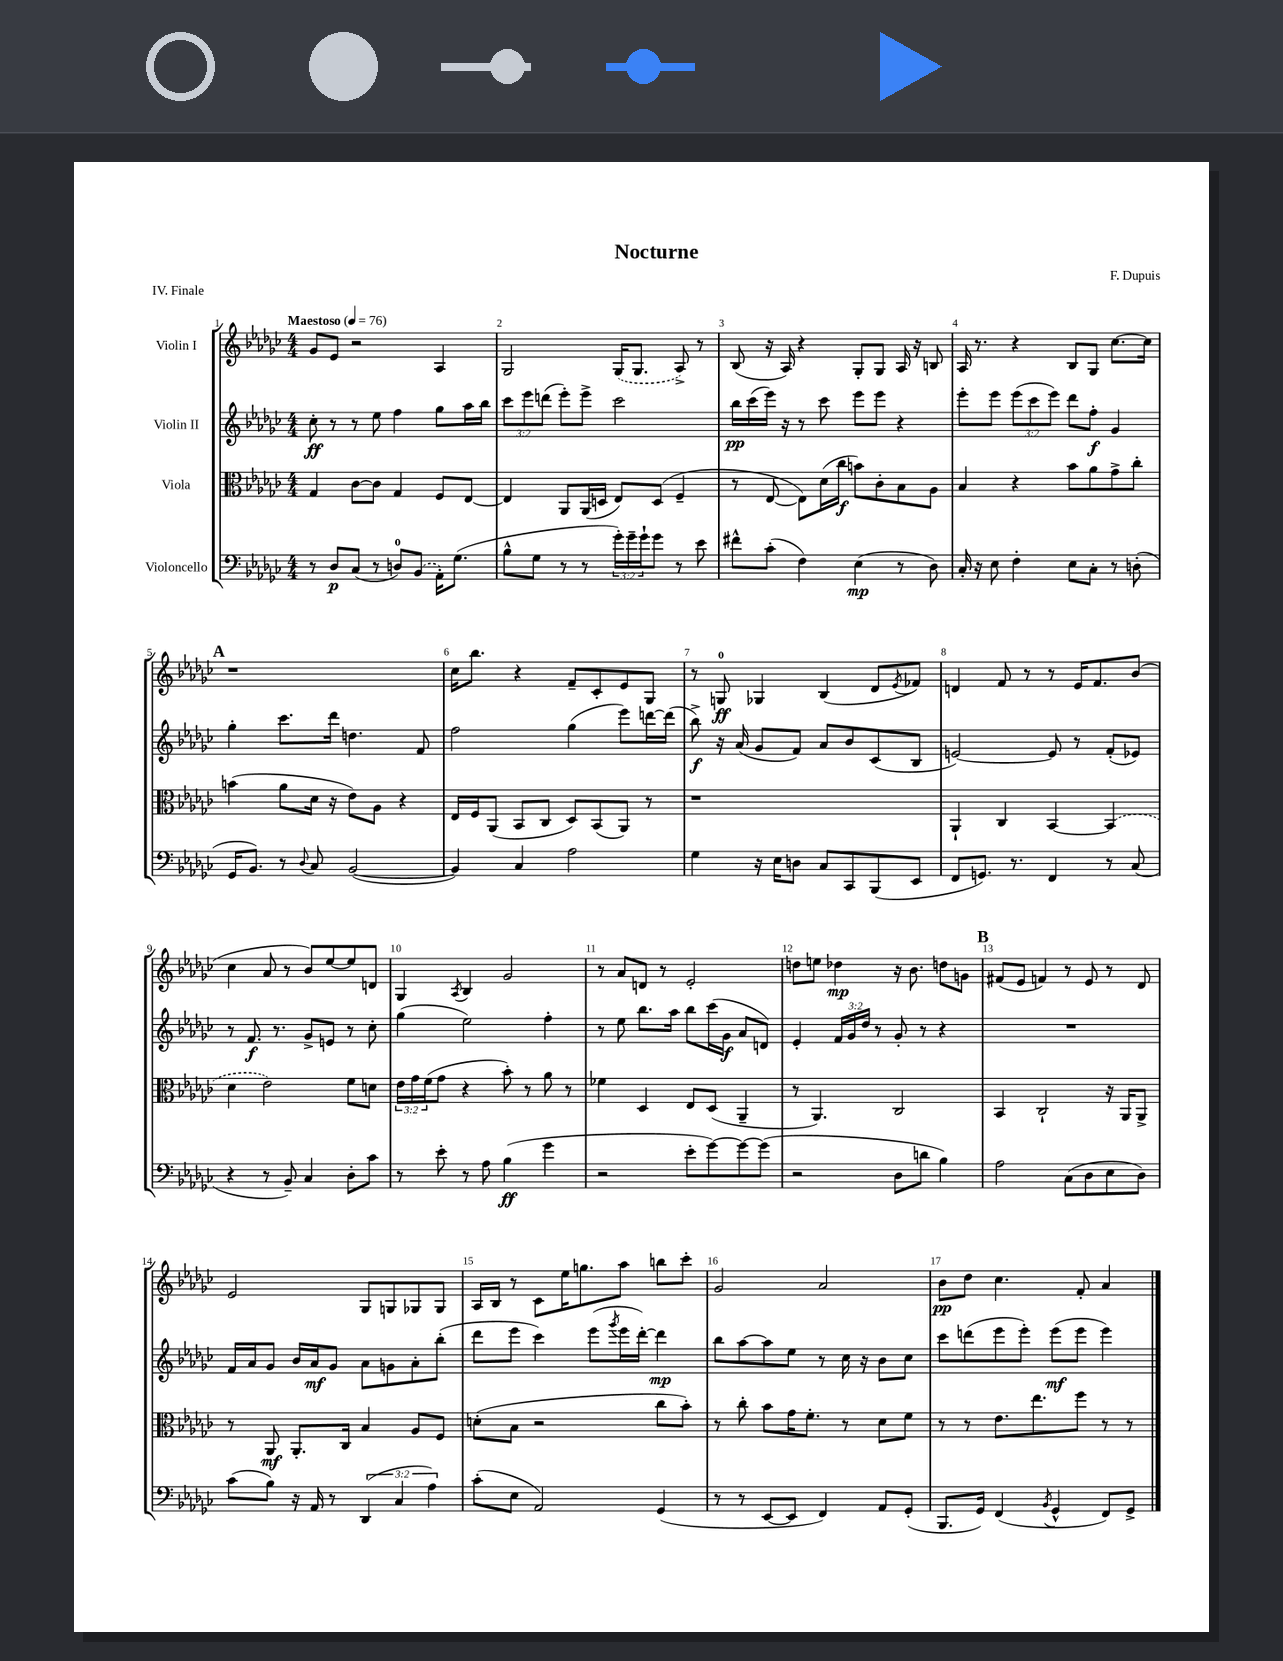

**kern	**dynam	**kern	**dynam	**kern	**dynam	**kern	**dynam
*part4	*part4	*part3	*part3	*part2	*part2	*part1	*part1
*staff4	*staff4	*staff3	*staff3	*staff2	*staff2	*staff1	*staff1
*I"Violoncello	*	*I"Viola	*	*I"Violin II	*	*I"Violin I	*
*clefF4	*	*clefC3	*	*clefG2	*	*clefG2	*
*k[b-e-a-d-g-c-]	*	*k[b-e-a-d-g-c-]	*	*k[b-e-a-d-g-c-]	*	*k[b-e-a-d-g-c-]	*
*M4/4	*	*M4/4	*	*M4/4	*	*M4/4	*
*MM76	*	*MM76	*	*MM76	*	*MM76	*
=1	=1	=1	=1	=1	=1	=1	=1
!	!	!	!	!	!	!LO:TX:a:B:t=Maestoso	!
8r	.	4G-/	.	8cc-'\	ff	8g-/L	.
8D-/L	p	.	.	8r	.	8e-/J	.
(8C-/J	.	[8c-\L	.	8r	.	2r	.
8r	.	8c-\J]	.	8ee-\	.	.	.
8Dn/L)	.	4G-/	.	4ff\	.	.	.
(8BB-/J	.	.	.	.	.	.	.
16AA-'\KL)	.	8F/L	.	8gg-\L	.	4A-/	.
(8.G-\J	.	.	.	.	.	.	.
.	.	[8E-/J	.	16aa-\L	.	.	.
.	.	.	.	16bb-\JJ	.	.	.
=2	=2	=2	=2	=2	=2	=2	=2
8B-^^\L	.	4E-/]	.	12ccc-\L	.	2G-/	.
.	.	.	.	12eee-\	.	.	.
8G-\J	.	.	.	.	.	.	.
.	.	.	.	(12dddn\J	.	.	.
8r	.	8AA-/L	.	8eee-'\L)	.	.	.
8r	.	(16AA-/L	.	8eee-^\J	.	.	.
.	.	16Dn/JJ	.	.	.	.	.
24g-'\LL)	.	8E-/L)	.	2ccc-\	.	(16G-/KL	.
24g-~\	.	.	.	.	.	.	.
.	.	.	.	.	.	8.G-/J	.
24g-`\J	.	.	.	.	.	.	.
8g-\J	.	(8D/J	.	.	.	.	.
8r	.	4F~/	.	.	.	8A-^/)	.
8e-\	.	.	.	.	.	8r	.
=3	=3	=3	=3	=3	=3	=3	=3
8f#X^^\L	.	8r	.	16bb-\LL	pp	(8B-/	.
.	.	.	.	(16ccc-\	.	.	.
(8c-'\J	.	[8E-/	.	16eee-\JJ)	.	16r	.
.	.	.	.	16r	.	16A-/)	.
4F\)	.	8E-\L])	.	8r	.	4r	.
.	.	(16d-\L	.	8ccc-\	.	.	.
.	.	16cc-\JJ	f	.	.	.	.
(4E-\	mp	8bn\L)	.	8eee-\L	.	8G-'/L	.
.	.	8c-'\	.	8eee-\J	.	8G-/J	.
8r	.	8B-\	.	4r	.	16A-/	.
.	.	.	.	.	.	16r	.
8D-\)	.	8A-\J	.	.	.	8Bn/	.
=4	=4	=4	=4	=4	=4	=4	=4
16C-'/	.	4B-/	.	8eee-'\L	.	16A-/	.
16r	.	.	.	.	.	8.r	.
8E-\	.	.	.	8eee-\J	.	.	.
4F'\	.	4r	.	(12eee-\L	.	4r	.
.	.	.	.	12ccc-\	.	.	.
.	.	.	.	12eee-\J)	.	.	.
8E-\L	.	8b-\L	.	8ddd-\L	.	8B-/L	.
8C-'\J	.	8a-\	.	8ff'\J	f	8G-/J	.
8r	.	8g-^\	.	4g-/	.	[8.cc-\L	.
(8Dn'\	.	8cc-'\J	.	.	.	.	.
.	.	.	.	.	.	16cc-\Jk]	.
!!LO:LB:g=z
!!LO:REH:place=s1:t=A
=5	=5	=5	=5	=5	=5	=5	=5
16GG-/KL	.	(4bn\	.	4gg-'\	.	1r	.
8.BB-/J)	.	.	.	.	.	.	.
8r	.	8a-\L	.	8.ccc-\L	.	.	.
8qqD-/	.	.	.	.	.	.	.
8C-/	.	16d-\Jk	.	.	.	.	.
.	.	16r	.	16ddd-\Jk	.	.	.
([2BB-/	.	8e-\L)	.	4.ddn\	.	.	.
.	.	8A-\J	.	.	.	.	.
.	.	4r	.	.	.	.	.
.	.	.	.	8f/	.	.	.
=6	=6	=6	=6	=6	=6	=6	=6
4BB-/])	.	16E-/LL	.	2ff\	.	16cc-\KL	.
.	.	16F/J	.	.	.	8.bb-\J	.
.	.	(8AA-/J	.	.	.	.	.
4C-/	.	8BB-/L	.	.	.	4r	.
.	.	8C-/J	.	.	.	.	.
2A-\	.	8D-/L)	.	(4gg-\	.	8f~/L	.
.	.	(8BB-/	.	.	.	8c-'/	.
.	.	8AA-/J)	.	8eee-\L)	.	8e-/	.
.	.	8r	.	[16dddn\L	.	8G-/J	.
.	.	.	.	(16ddd\JJ]	.	.	.
=7	=7	=7	=7	=7	=7	=7	=7
4G-\	.	1r	.	8bb-^\)	f	8r	.
.	.	.	.	16r	.	8Gn/	ff
.	.	.	.	(16a-/	.	.	.
16r	.	.	.	8g-/L	.	4G-X/	.
16E-\KL	.	.	.	.	.	.	.
8Dn\J	.	.	.	8f/J)	.	.	.
8C-/L	.	.	.	8a-/L	.	(4B-/	.
8CC-/	.	.	.	8b-/	.	.	.
(8BBB-/	.	.	.	(8c-/	.	8d-/L	.
.	.	.	.	.	.	8qe-/	.
8EE-/J	.	.	.	8B-/J	.	8f-X/J)	.
=8	=8	=8	=8	=8	=8	=8	=8
8FF/L	.	4AA-`/	.	[2en/)	.	4dn/	.
8.GGn/J)	.	.	.	.	.	.	.
.	.	4C-/	.	.	.	8f/	.
8.r	.	.	.	.	.	.	.
.	.	.	.	.	.	8r	.
4FF/	.	[4BB-/	.	8e/]	.	8r	.
.	.	.	.	8r	.	16e-/KL	.
.	.	.	.	.	.	8.f/	.
8r	.	(4BB-/]	.	(8f'/L	.	.	.
(8C-/	.	.	.	8e-X/J)	.	(8b-/J	.
!!LO:LB:g=z
=9	=9	=9	=9	=9	=9	=9	=9
4r	.	4d-\	.	8r	.	4cc-\	.
.	.	.	.	8.f/	f	.	.
8r	.	2e-\)	.	.	.	8a-/	.
.	.	.	.	8.r	.	.	.
8BB-~/)	.	.	.	.	.	8r	.
4C-/	.	.	.	8g-^/L	.	8b-/L)	.
.	.	.	.	8en/J	.	[8ee-/	.
8D-'\L	.	8f\L	.	8r	.	8ee-/]	.
8c-\J	.	8dn\J	.	8cc-'\	.	8dn/J	.
=10	=10	=10	=10	=10	=10	=10	=10
8r	.	24e-\LL	.	(4gg-\	.	4G-/	.
.	.	24g-\	.	.	.	.	.
.	.	(24f\J	.	.	.	.	.
8e-'\	.	8g-\J	.	.	.	.	.
.	.	.	.	.	.	8qA-/	.
8r	.	4r	.	2ee-\)	.	4B-/	.
8A-\	.	.	.	.	.	.	.
(4B-\	ff	8b-'\)	.	.	.	2g-/	.
.	.	8r	.	.	.	.	.
4g-\	.	8a-\	.	4ff'\	.	.	.
.	.	8r	.	.	.	.	.
=11	=11	=11	=11	=11	=11	=11	=11
2r	.	4f-X\	.	8r	.	8r	.
.	.	.	.	8ee-\	.	8a-/L	.
.	.	4D-/	.	8.bb-\L	.	8dn/J	.
.	.	.	.	.	.	8r	.
.	.	.	.	16aa-\Jk	.	.	.
8e-'\L	.	8E-/L	.	8bb-\L	.	2e-'/	.
[8g-\)	.	(8D-/J	.	(16ccc-\L	.	.	.
.	.	.	.	16g-\JJ	f	.	.
8g-\_	.	4AA-~/	.	8a-/L	.	.	.
(8g-\J]	.	.	.	8dn/J)	.	.	.
=12	=12	=12	=12	=12	=12	=12	=12
2r	.	8r	.	4e-'/	.	8ddn\L	.
.	.	4.AA-/)	.	.	.	8een\J	.
.	.	.	.	24f/LL	.	4dd-X\	mp
.	.	.	.	24g-/	.	.	.
.	.	.	.	24dd-/JJ	.	.	.
.	.	.	.	8r	.	.	.
8D-\L	.	2C-/	.	8g-'/	.	16r	.
.	.	.	.	.	.	8.b-\	.
8dn\J	.	.	.	8r	.	.	.
4B-\)	.	.	.	4r	.	8ddn\L	.
.	.	.	.	.	.	8gn\J	.
!!LO:REH:place=s1:t=B
=13	=13	=13	=13	=13	=13	=13	=13
2A-\	.	4BB-/	.	1r	.	(8f#X/L	.
.	.	.	.	.	.	8e-/J	.
.	.	2C-`/	.	.	.	4fn/)	.
(8C-\L	.	.	.	.	.	8r	.
8D-\	.	.	.	.	.	8e-/	.
8E-\	.	16r	.	.	.	8r	.
.	.	16AA-/KL	.	.	.	.	.
8D-\J)	.	8AA-^/J	.	.	.	8d-/	.
!!LO:LB:g=z
=14	=14	=14	=14	=14	=14	=14	=14
(8c-\L	.	8r	.	16f/LL	.	2e-/	.
.	.	.	.	16a-/J	.	.	.
8B-\J)	.	8AA-/	mf	8g-/J	.	.	.
16r	.	8.AA-'/L	.	16b-/LL	.	.	.
16AA-/	.	.	.	16a-/J	mf	.	.
8r	.	.	.	8g-/J	.	.	.
.	.	16C-/Jk	.	.	.	.	.
(6DD-/	.	4B-/	.	8a-\L	.	8G-/L	.
.	.	.	.	8gn\	.	8Gn/	.
6C-/	.	.	.	.	.	.	.
.	.	8A-/L	.	8a-'\	.	8G-X/	.
6A-\)	.	.	.	.	.	.	.
.	.	8F/J	.	(8bb-'\J	.	8G-/J	.
=15	=15	=15	=15	=15	=15	=15	=15
(8c-'\L	.	(8dn'\L	.	8ddd-\L	.	16A-/LL	.
.	.	.	.	.	.	16B-/JJ	.
8E-\J	.	8B-\J	.	8eee-\J	.	8r	.
2AA-/)	.	2r	.	4ccc-\)	.	8c-\L	.
.	.	.	.	.	.	16ee-\K	.
.	.	.	.	.	.	8.ggn\	.
.	.	.	.	(8eee-\L	.	.	.
.	.	.	.	8qggg-/	.	.	.
.	.	.	.	16eee-\L	.	8aa-\J	.
.	.	.	.	[16ddd-'\JJ)	.	.	.
(4GG-/	.	8cc-\L	.	4ddd-\]	mp	8bbn\L	.
.	.	8b-'\J)	.	.	.	8ccc-'\J	.
=16	=16	=16	=16	=16	=16	=16	=16
8r	.	8r	.	8bb-\L	.	2g-/	.
8r	.	8cc-'\	.	[8aa-\	.	.	.
[8EE-/L	.	8b-\L	.	8aa-\]	.	.	.
8EE-/J]	.	16g-\K	.	8ee-\J	.	.	.
.	.	8.f'\J	.	.	.	.	.
4FF/)	.	.	.	8r	.	2a-/	.
.	.	8r	.	16cc-\	.	.	.
.	.	.	.	16r	.	.	.
8AA-/L	.	8d-\L	.	8b-\L	.	.	.
(8GG-'/J	.	8f\J	.	8cc-\J	.	.	.
=17	=17	=17	=17	=17	=17	=17	=17
8.BBB-/L	.	8r	.	8ccc-\L	.	8b-\L	pp
.	.	8r	.	(8dddn\	.	8dd-\J	.
16GG-/Jk)	.	.	.	.	.	.	.
(4FF/	.	8.e-\L	.	8eee-\	.	4.cc-\	.
.	.	.	.	8eee-'\J)	.	.	.
.	.	8.ee-\	.	.	.	.	.
8qBB-/	.	.	.	.	.	.	.
4GG-^^/	.	.	.	(8eee-\L	mf	.	.
.	.	8ff\J	.	8eee-\J	.	8f'/	.
8FF/L)	.	8r	.	4eee-\)	.	4a-/	.
8GG-^/J	.	8r	.	.	.	.	.
==	==	==	==	==	==	==	==
*-	*-	*-	*-	*-	*-	*-	*-
